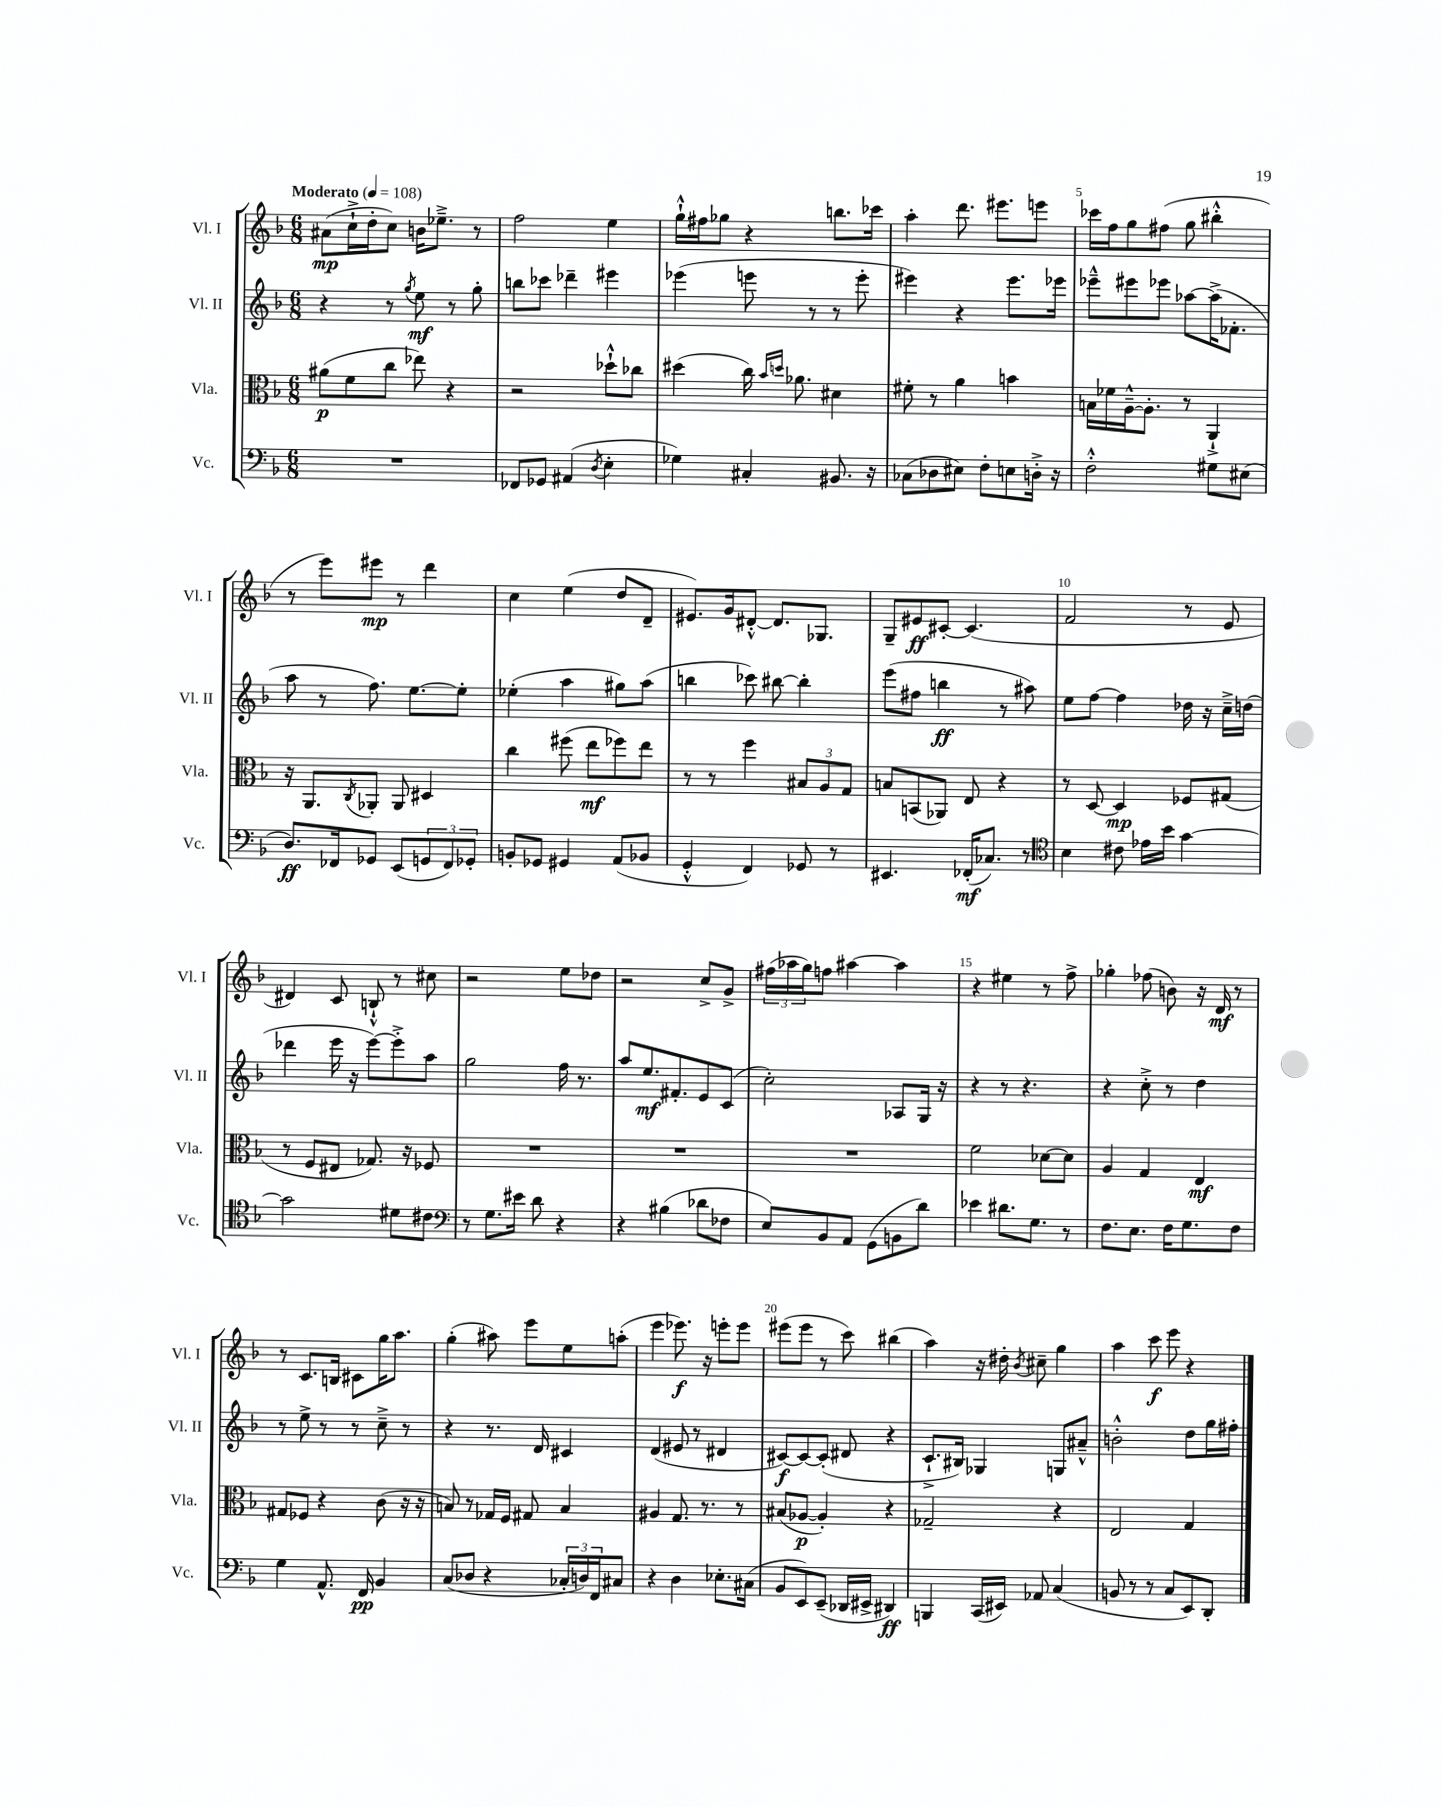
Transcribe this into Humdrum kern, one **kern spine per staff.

**kern	**kern	**kern	**kern
*staff4	*staff3	*staff2	*staff1
*clefF4	*clefC3	*clefG2	*clefG2
*k[b-]	*k[b-]	*k[b-]	*k[b-]
*M6/8	*M6/8	*M6/8	*M6/8
*MM108	*MM108	*MM108	*MM108
2.r	(8a#\L	4r	(8a#\L
.	8f\	.	16cc`^\L
.	.	.	16dd'\J
.	8cc\J	8r	8cc\J)
.	.	8qgg/	.
.	8ee-\)	8ee\	16b\LK
.	.	.	8.ee-~^\J
.	4r	8r	.
.	.	8gg'\	8r
=	=	=	=
8FF-/L	2r	8bb\L	2ff\
8GG-/J	.	8ccc-\J	.
(4AA#/	.	4ddd-~\	.
8qD/	.	.	.
4E'\	8dd-`^^\L	4eee#\	4ee\
.	8cc-\J	.	.
=	=	=	=
4G-\)	(4dd#\	(4eee-\	16gg`^^\LL
.	.	.	16ff#\J
.	.	.	8gg-\J
4C#'/	16cc\)	8eee\	4r
.	16qqb-/LL	.	.
.	16qqdd/JJ	.	.
.	8.a-\	.	.
.	.	8r	.
8.BB#/	4d#\	8r	8.bb\L
.	.	8eee'\	.
16r	.	.	16ccc-\Jk
=	=	=	=
(8C-\L	8f#'\	4eee#\)	4aa'\
8D-\	8r	.	.
8E#\J)	4a\	4r	8.ddd\
8F'\L	.	.	.
.	.	.	8.eee#\L
8E\	4b\	8.eee#\L	.
16D'^\Jk	.	.	8eee\J
16r	.	16eee-\Jk	.
=	=	=	=
2F'^^\	16B\LL	8eee-~^^\L	16ccc-\LL
.	16f-\	.	16ff\J
.	[16A~^^\J	8eee#\	8gg\
.	8.A'\]J	.	.
.	.	8eee-\J	(8ff#\J
.	8r	[8aa-\L	8gg\
8G#\L	4AA`^/	(16aa-^\]K	4bb#'^^\
.	.	8.f-'\J	.
(8E#\J	.	.	.
=	=	=	=
8.D/L)	16r	8aa\	8r
.	8.AA/L	.	.
.	.	8r	8eee\L)
16FF-/k	.	.	.
.	8qC/	.	.
8GG-/J	8AA-'/J	8.ff\)	8eee#\J
(8EE/L	8AA-/	.	8r
.	.	[8.ee\L	.
12GG/	4D#/	.	4ddd\
12FF-/)	.	.	.
.	.	8ee'\]J	.
12GG-'/J	.	.	.
=	=	=	=
8BB'/L	4cc\	(4ee-'\	4cc\
8GG-/J	.	.	.
4GG#/	(8ff#\	4aa\	(4ee\
.	8ee\L	.	.
(8AA/L	8ff-\)	8gg#\L)	8dd/L
8BB-/J	8ee\J	(8aa\J	8d~/J
=	=	=	=
4GG'^^/	8r	4bb\	8.e#/L)
.	8r	.	.
.	.	.	16g/k
4FF/)	4ff\	8ccc-\)	[8d#'^^/J
.	.	[8bb#\	8.d#/]L
8GG-/	12B#/L	4bb#'\]	.
.	.	.	8.G-/J
.	12A/	.	.
8r	.	.	.
.	12G/J	.	.
=	=	=	=
4.EE#/	8B/L	(8eee\L	8G~/L
.	(8BB/	8ff#\J	8e#/
.	8AA-/J)	4bb\	[8c#'/J
(16FF-'/LK	8E/	.	(4.c#/]
8.C-/J)	.	.	.
.	4r	8r	.
8r	.	8aa#\)	.
=	=	=	=
*clefC4	*	*	*
4B-\	8r	8ee\L	2f/
.	[8D/	[8ff\J	.
8c#\	4D/]	4ff\]	.
16e-\LL	.	.	.
16b-\JJ	.	.	.
[4g\	8F-/L	16dd-\	8r
.	.	16r	.
.	(8G#/J	16cc~^\LL	8e/
.	.	(16dd\JJ	.
=	=	=	=
2g\]	8r	4ddd-\	4d#/)
.	8F/L	.	.
.	8E#/J	16eee\	8c/
.	.	16r	.
.	8.G-/)	[8eee\L)	8B`^^/
8d#\L	.	8eee'^\]	8r
.	16r	.	.
8c#\J	8F-/	8aa\J	8cc#\
=	=	=	=
*clefF4	*	*	*
8r	2.r	2gg\	2r
8.G\L	.	.	.
16e#\Jk	.	.	.
8d\	.	.	.
4r	.	16ff\	8ee\L
.	.	8.r	.
.	.	.	8dd-\J
=	=	=	=
4r	2.r	8aa/L	2r
.	.	8.ee/	.
(4B#\	.	.	.
.	.	8.f#'/	.
8d-\L	.	8e/	8cc^/L
8F-\J	.	(8c/J	8g^/J
=	=	=	=
8E/L)	2.r	2cc'\)	(24ff#\LL
.	.	.	24aa-\
.	.	.	24gg\J)
8BB-/	.	.	8ff\J
8AA/J	.	.	[4aa#\
(8GG\L	.	.	.
8BB\	.	8A-/L	4aa#\]
8d\J)	.	16G/Jk	.
.	.	16r	.
=	=	=	=
4e-\	2f\	4r	4r
8.d#\L	.	8r	4ee#\
.	.	4.r	.
8.G\J	.	.	.
.	[8d-\L	.	8r
8r	8d-\]J	.	8ff^\
=	=	=	=
8.F\L	4A/	4r	4gg-'\
8.E\J	.	.	.
.	4G/	8cc'^\	(8ff-\
16F\LK	.	8r	8b\)
8.G\	.	.	.
.	4E/	4dd\	16r
.	.	.	16d/
8F\J	.	.	8r
=	=	=	=
4G\	8G#/L	8r	8r
.	8F-/J	8ee^\	8.c/L
8.AA^^/	4r	8r	.
.	.	.	16B/Jk
.	.	8r	8c#\L
16FF/	.	.	.
4BB-/	(8c\	8cc~^\	16gg\K
.	.	.	8.aa\J
.	16r	8r	.
.	16r	.	.
=	=	=	=
(8C/L	8B/)	4r	(4gg'\
8D-/J	8r	.	.
4r	16G-/LL	8.r	8aa#\)
.	16F/JJ	.	.
.	8G#/	.	8eee\L
.	.	16d/	.
24C-'/LL	4B/	4c#/	8ee\
24D/)	.	.	.
24FF/J	.	.	.
8C#/J	.	.	(8aa'\J
=	=	=	=
4r	4A#/	(4d/	4eee\
4D\	8.G/	8e#/	8.eee-\)
.	.	8r	.
.	8.r	.	16r
8.E-'\L	.	4d#/	8eee'\L
.	8r	.	8eee\J
(16C#\Jk	.	.	.
=	=	=	=
8BB-/L	(8B#/L	[8c#/L)	(8eee#\L
8EE/)	[8A-/J	8c#/_	8eee#\J
(8EE~/J	4A-'/])	(8c#'/]J	8r
16DD-/LL	.	8d#/	8ccc\)
16EE#^/JJ	.	.	.
4DD#/)	4r	4r	(4bb#\
=	=	=	=
4BBB/	2G-~/	8.c`^/L	4aa\)
.	.	16B#/Jk)	.
(16CC/LL	.	4G-/	16r
16EE#/JJ)	.	.	16dd#'\
.	.	.	8qb-/
8AA-/	.	.	8cc#~\
(4C/	4r	8G/L	4gg\
.	.	8a#~^^/J	.
=	=	=	=
8BB/	2E/	2b'^^\	4aa\
8r	.	.	.
8r	.	.	8ccc\
8C/L	.	.	8eee\
8EE/)	4G/	8dd\L	4r
8DD'/J	.	16gg\L	.
.	.	16ff#'\JJ	.
==	==	==	==
*-	*-	*-	*-
